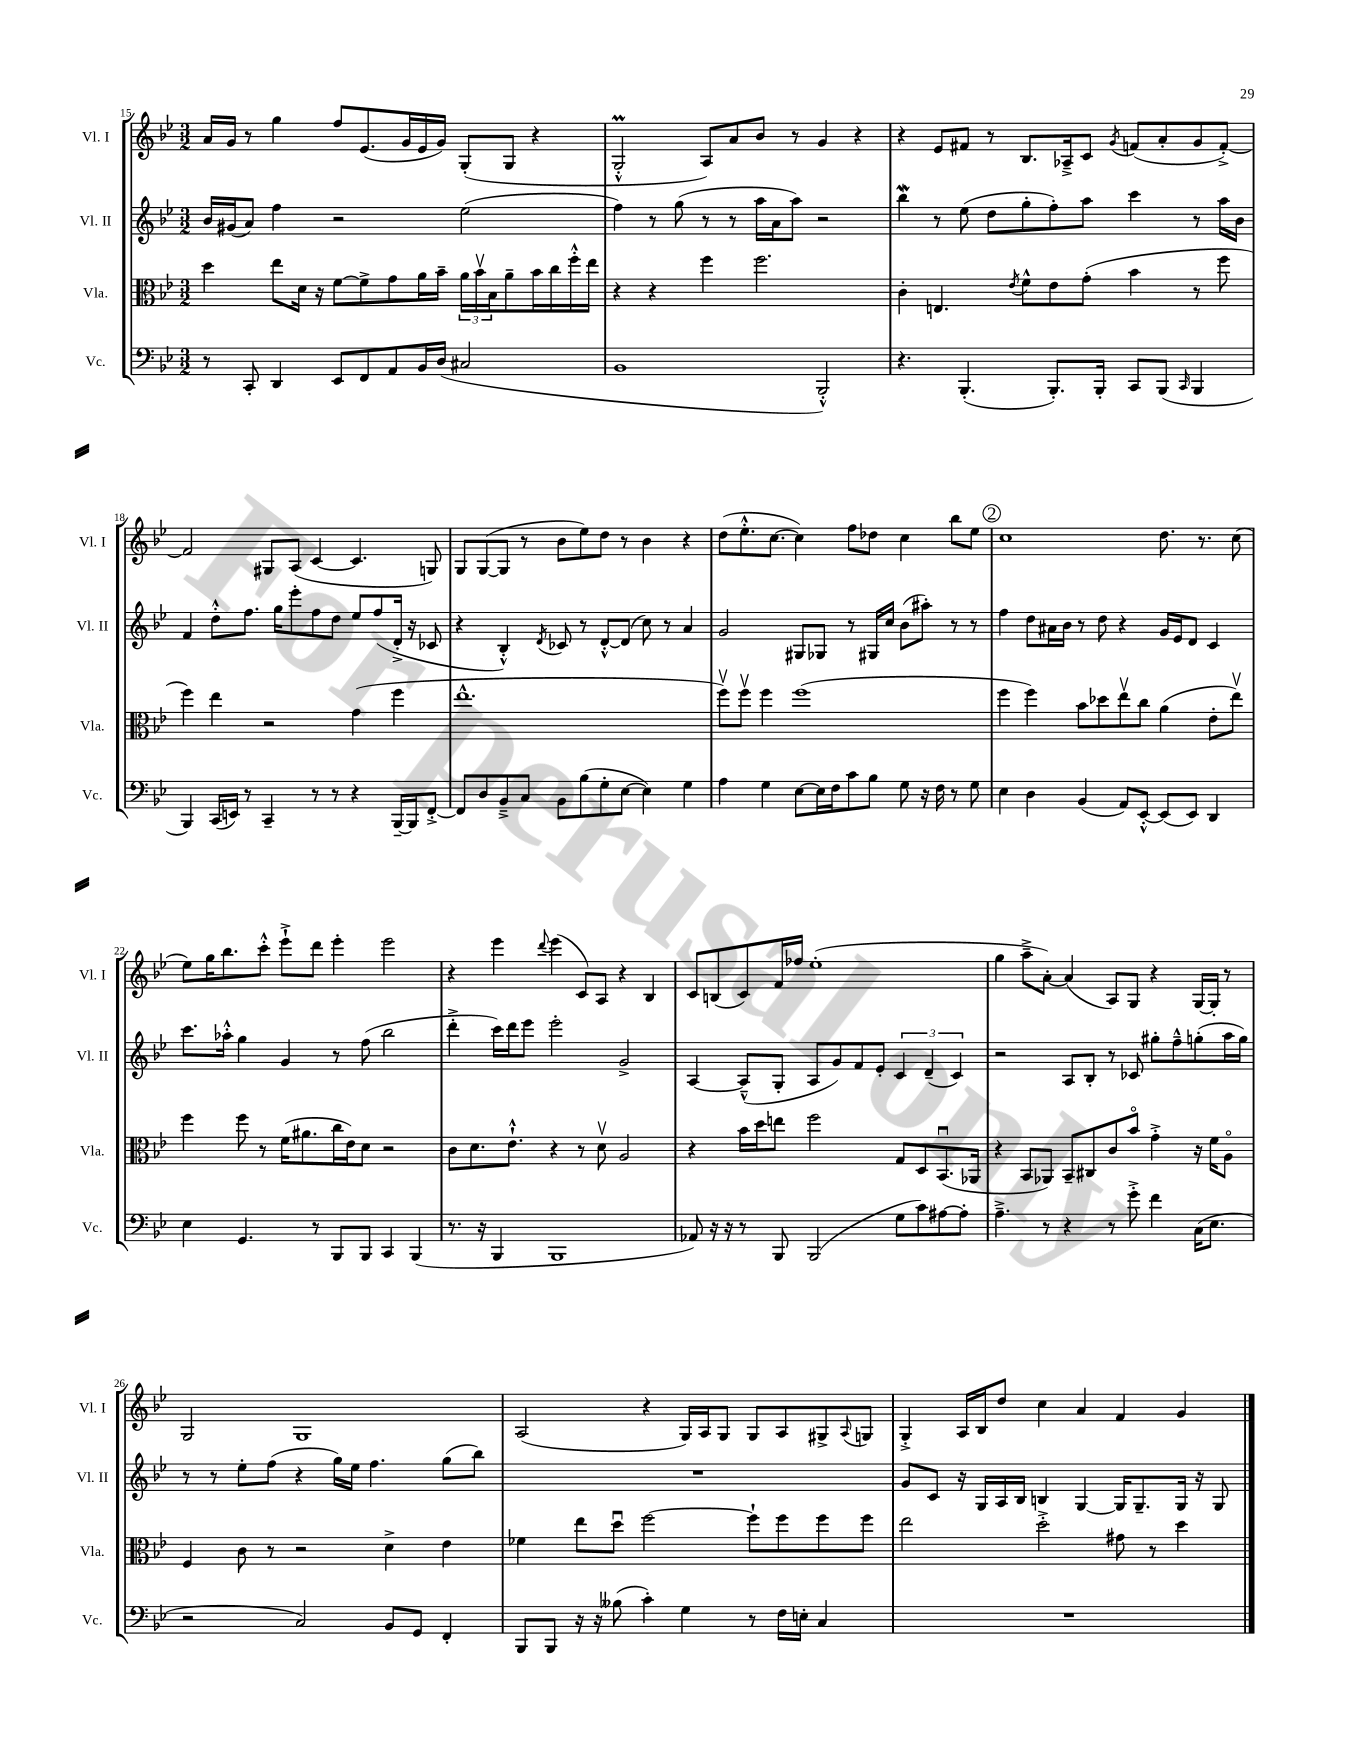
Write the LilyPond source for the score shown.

<<
\new StaffGroup <<
\new Staff = "s0" \with { instrumentName = "Vl. I" shortInstrumentName = "Vl. I" } {
    \clef treble \key bes \major \numericTimeSignature \time 3/2
    a'16 g'16 r8 g''4 f''8 ees'8.( g'16 ees'16 g'16) g8-.( g8 r4 |
    g2-.-^\prall a8) a'8 bes'8 r8 g'4 r4 |
    r4 ees'8 fis'8 r8 bes8. aes16---> c'8 \acciaccatura { g'8 } f'8( a'8-. g'8 f'8~-.->) |
    f'2 gis8 a8( c'4~ c'4. g8) |
    g8 g8~( g8 r8 bes'8 ees''8) d''8 r8 bes'4 r4 |
    d''8( ees''8.-.-^ c''8.~ c''4) f''8 des''8 c''4 bes''8 ees''8 |
    \mark \markup { \circle "2" } c''1 d''8. r8. c''8( |
    ees''8) g''16 bes''8. c'''8-.-^ ees'''8-!-> d'''8 ees'''4-. ees'''2 |
    r4 ees'''4 \appoggiatura { d'''8 } ees'''4( c'8) a8 r4 bes4 |
    c'8 b8( c'8) f'16 fes''16 ees''1-.( |
    g''4 a''8---> a'8~-.) a'4( a8) g8 r4 g16~ g16-. r8 |
    g2 g1 |
    a2( r4 g16) a16 g8 g8 a8 gis8-> \appoggiatura { a8 } g8 |
    g4-.-> a16 bes16 d''8 c''4 a'4 f'4 g'4 \bar "|." |
}
\new Staff = "s1" \with { instrumentName = "Vl. II" shortInstrumentName = "Vl. II" } {
    \clef treble \key bes \major \numericTimeSignature \time 3/2
    bes'16 gis'16( a'8) f''4 r2 ees''2( |
    f''4) r8 g''8( r8 r8 a''16 a'16 a''8) r2 |
    bes''4\mordent r8 ees''8( d''8 g''8-. f''8-.) a''8 c'''4 r8 a''16 bes'16 |
    f'4 d''8-.-^ f''8. g''16 ees'''8-. f''8 d''8 ees''8 f''8( d'16-.-> r16 ces'8 |
    r4 bes4-.-^) \acciaccatura { d'8 } ces'8 r8 d'8~-.-^ d'8( c''8) r8 a'4 |
    g'2 gis8 ges8 r8 gis16 c''16 bes'8( ais''8-.) r8 r8 |
    \mark \markup { \circle "2" } f''4 d''8 ais'16 bes'16 r8 d''8 r4 g'16 ees'16 d'8 c'4 |
    c'''8. aes''16-.-^ g''4 g'4 r8 f''8( bes''2 |
    d'''4-.-> c'''16) d'''16 ees'''8 ees'''2-. g'2-> |
    a4~ a8---^( g8-. a8 g'8) f'8 ees'8-. \tuplet 3/2 { c'4 d'4--( c'4) } |
    r2 a8 bes8-. r8 ces'8 gis''8-. f''8---^ g''8-.( a''16 g''16) |
    r8 r8 ees''8-. f''8( r4 g''16) ees''16 f''4. g''8( bes''8) |
    R1. |
    g'8 c'8 r16 g16 a16 bes16 b4 g4~ g16 g8.-- g16 r16 g8 \bar "|." |
}
\new Staff = "s2" \with { instrumentName = "Vla." shortInstrumentName = "Vla." } {
    \clef alto \key bes \major \numericTimeSignature \time 3/2
    d''4 ees''8 d'16 r16 f'8~ f'8-> g'8 a'16 bes'16-- \tuplet 3/2 { a'16 bes'16\upbow bes16 } a'8-- bes'16 c''16 f''16-.-^ ees''16 |
    r4 r4 f''4 f''2. |
    c'4-. e4. \acciaccatura { ees'8 } f'8-^ ees'8 g'8-.( bes'4 r8 f''8 |
    f''4) ees''4 r2 g'4( f''4 |
    ees''1.-^ |
    f''8\upbow) f''8\upbow f''4 f''1( |
    \mark \markup { \circle "2" } f''4 f''4) bes'8 des''8 ees''8\upbow c''8 a'4( ees'8-. ees''8\upbow) |
    f''4 f''8 r8 f'16( ais'8. c''16 ees'16) d'8 r2 |
    c'8 d'8. ees'8.-!-^ r4 r8 d'8\upbow a2 |
    r4 bes'16 d''16 e''8 f''2 g8 d8 bes,8.\downbow( aes,16 |
    r4 bes,8 aes,8) bes,8-- cis8 c'8 bes'8\flageolet g'4-.-> r16 f'16 a8\flageolet |
    f4 c'8 r8 r2 d'4-> ees'4 |
    fes'4 ees''8 d''8\downbow f''2~ f''8-! f''8 f''8 f''8 |
    ees''2 d''2-.-> gis'8 r8 d''4 \bar "|." |
}
\new Staff = "s3" \with { instrumentName = "Vc." shortInstrumentName = "Vc." } {
    \clef bass \key bes \major \numericTimeSignature \time 3/2
    r8 c,8-. d,4 ees,8 f,8 a,8 bes,16 d16( cis2 |
    bes,1 bes,,2-.-^) |
    r4. bes,,4.-.( bes,,8.-.) bes,,16-. c,8 bes,,8( \grace { c,16 } bes,,4 |
    bes,,4) c,16( e,16) r8 c,4-- r8 r8 r4 bes,,16~-- bes,,16 f,8~-.-> |
    f,8 d8 bes,8---> c8 bes,8 bes8( g8-. ees8~ ees4) g4 |
    a4 g4 ees8~ ees16 f16 c'8 bes8 g8 r16 f16 r8 g8 |
    \mark \markup { \circle "2" } ees4 d4 bes,4( a,8) ees,8~-.-^ ees,8( ees,8) d,4 |
    ees4 g,4. r8 bes,,8 bes,,8 c,4 bes,,4( |
    r8. r16 bes,,4 bes,,1 |
    aes,8) r16 r16 r8 bes,,8 bes,,2( g8 c'8) ais8~ ais8-. |
    a4.---> r8 r4 r8 g'8-.-> f'4 c16( ees8. |
    r2 c2) bes,8 g,8 f,4-. |
    bes,,8 bes,,8 r16 r16 beses8( c'4-.) g4 r8 f16 e16-. c4 |
    R1. \bar "|." |
}
>>
>>
\layout { \context { \Score currentBarNumber = #15 } }
